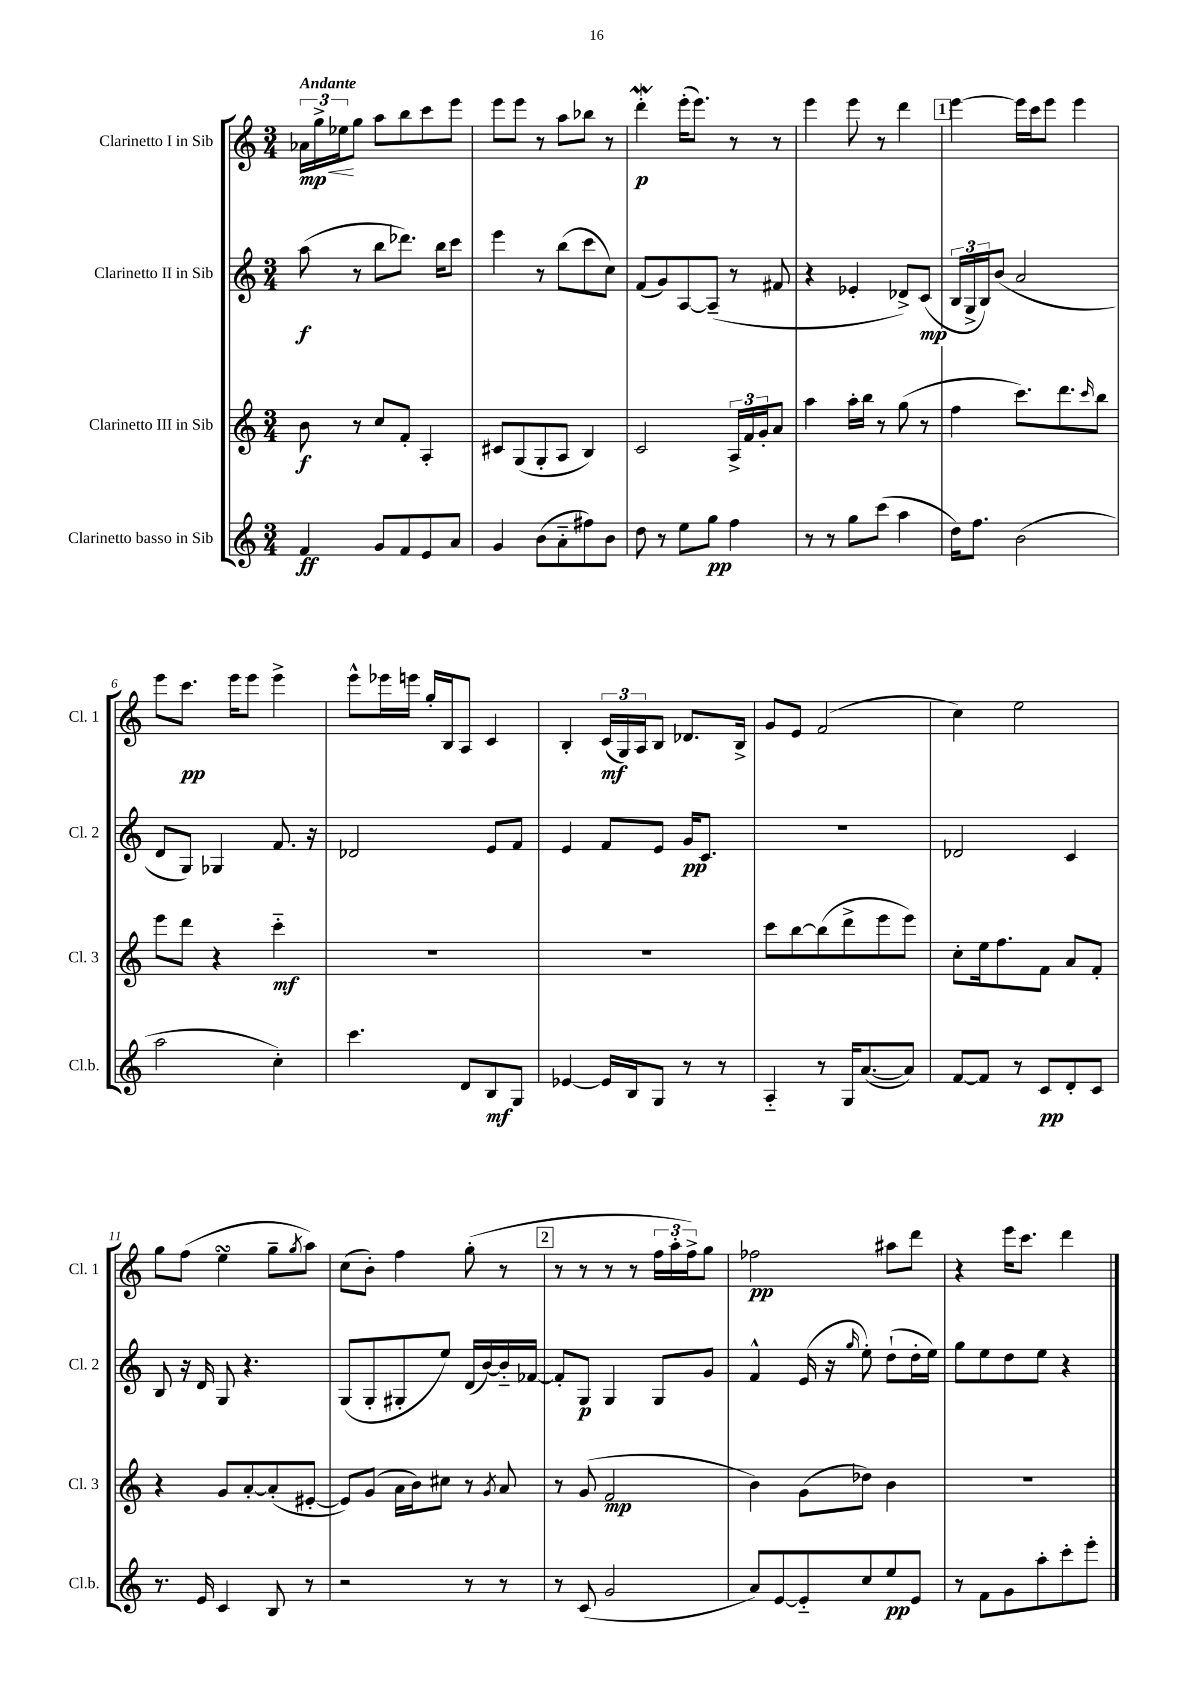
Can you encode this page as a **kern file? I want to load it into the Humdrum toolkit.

**kern	**kern	**kern	**kern
*staff4	*staff3	*staff2	*staff1
*clefG2	*clefG2	*clefG2	*clefG2
*k[]	*k[]	*k[]	*k[]
*M3/4	*M3/4	*M3/4	*M3/4
4f	8b	(8aa	24a-
.	.	.	24gg^
.	.	.	24ee-
.	8r	8r	8gg
8g	8cc	8bb	8aa
8f	8f'	8.ddd-)	8bb
8e	4A'	.	8ccc
.	.	16bb	.
8a	.	8ccc	8eee
=	=	=	=
4g	8c#	4eee	8eee
.	(8G	.	8eee
(8b	8G'	8r	8r
8a'~	8A	(8bb	8aa
8ff#)	4B)	8ccc	8bb-
8b	.	8cc)	8r
=	=	=	=
8dd	2c	(8f	4ddd'
8r	.	8g)	.
8ee	.	[8A	(16eee'
.	.	.	8.eee)
8gg	.	(8A~]	.
4ff	24A^	8r	8r
.	24f	.	.
.	24g'	.	.
.	8a	8f#	8r
=	=	=	=
8r	4aa	4r	4eee
8r	.	.	.
8gg	16aa'	4e-'	8eee
.	16bb	.	.
(8ccc	8r	.	8r
4aa	(8gg	8d-^)	4ddd
.	8r	(8c	.
=	=	=	=
16dd)	4ff	24B	[4eee
.	.	24G^	.
8.ff	.	.	.
.	.	24B)	.
.	.	(8b	.
(2b	8.ccc)	2a	16eee]
.	.	.	16ccc
.	.	.	8eee
.	8.ddd	.	.
.	.	.	4eee
.	16qqccc	.	.
.	8bb	.	.
=	=	=	=
2aa	8eee	8d	8eee
.	8ddd	8G)	8.ccc
.	4r	4G-	.
.	.	.	16eee
.	.	.	8eee
4cc')	4ccc'~	8.f	4eee^
.	.	16r	.
=	=	=	=
4.ccc	2.r	2d-	8eee^^
.	.	.	16eee-
.	.	.	16eee
.	.	.	16gg'
.	.	.	16B
8d	.	.	8A
8B	.	8e	4c
8G	.	8f	.
=	=	=	=
[4e-	2.r	4e	4B'
16e-]	.	8f	(24c
.	.	.	24G)
16B	.	.	.
.	.	.	24A
8G	.	8e	8B
8r	.	16g	8.d-
.	.	8.c	.
8r	.	.	.
.	.	.	16B^
=	=	=	=
4A'~	8ccc	2.r	8g
.	[8bb	.	8e
8r	(8bb]	.	(2f
16G	8ddd^	.	.
([8.a	.	.	.
.	8eee	.	.
8a])	8eee)	.	.
=	=	=	=
[8f	8cc'	2d-	4cc)
8f]	16ee	.	.
.	8.ff	.	.
8r	.	.	2ee
8c	8f	.	.
8d'	8a	4c	.
8c	8f'	.	.
=	=	=	=
8.r	4r	8B	8gg
.	.	16r	(8ff
16e	.	16d	.
4c	8g	8G	4ee
.	[8a'	4.r	.
8B	(8a']	.	8gg~
.	.	.	8qgg
8r	[8e#'	.	8aa)
=	=	=	=
2r	8e#])	(8G	(8cc
.	(8g	8G'	8b')
.	16a	8G#'	4ff
.	16b)	.	.
.	8cc#	8ee)	.
8r	8r	(16d	(8gg'
.	.	[16b)	.
.	8qg	.	.
8r	8a	16b'~]	8r
.	.	[16f-	.
=	=	=	=
8r	8r	8f-']	8r
(8c	(8g	8G	8r
2g	2f	4G	8r
.	.	.	8r
.	.	8G	24ff
.	.	.	24aa'
.	.	.	24ff^)
.	.	8g	8gg
=	=	=	=
8a)	4b)	4f^^	2ff-
[8e	.	.	.
8e'~]	(8g	(16e	.
.	.	16r	.
.	.	16qqgg	.
8cc	8dd-)	8ee')	.
8ee	4b	(8dd`	8aa#
8e	.	16dd'	8ddd
.	.	16ee)	.
=	=	=	=
8r	2.r	8gg	4r
8f	.	8ee	.
8g	.	8dd	16eee
.	.	.	8.ccc
8aa'	.	8ee	.
8ccc'	.	4r	4ddd
8eee'	.	.	.
==	==	==	==
*-	*-	*-	*-
